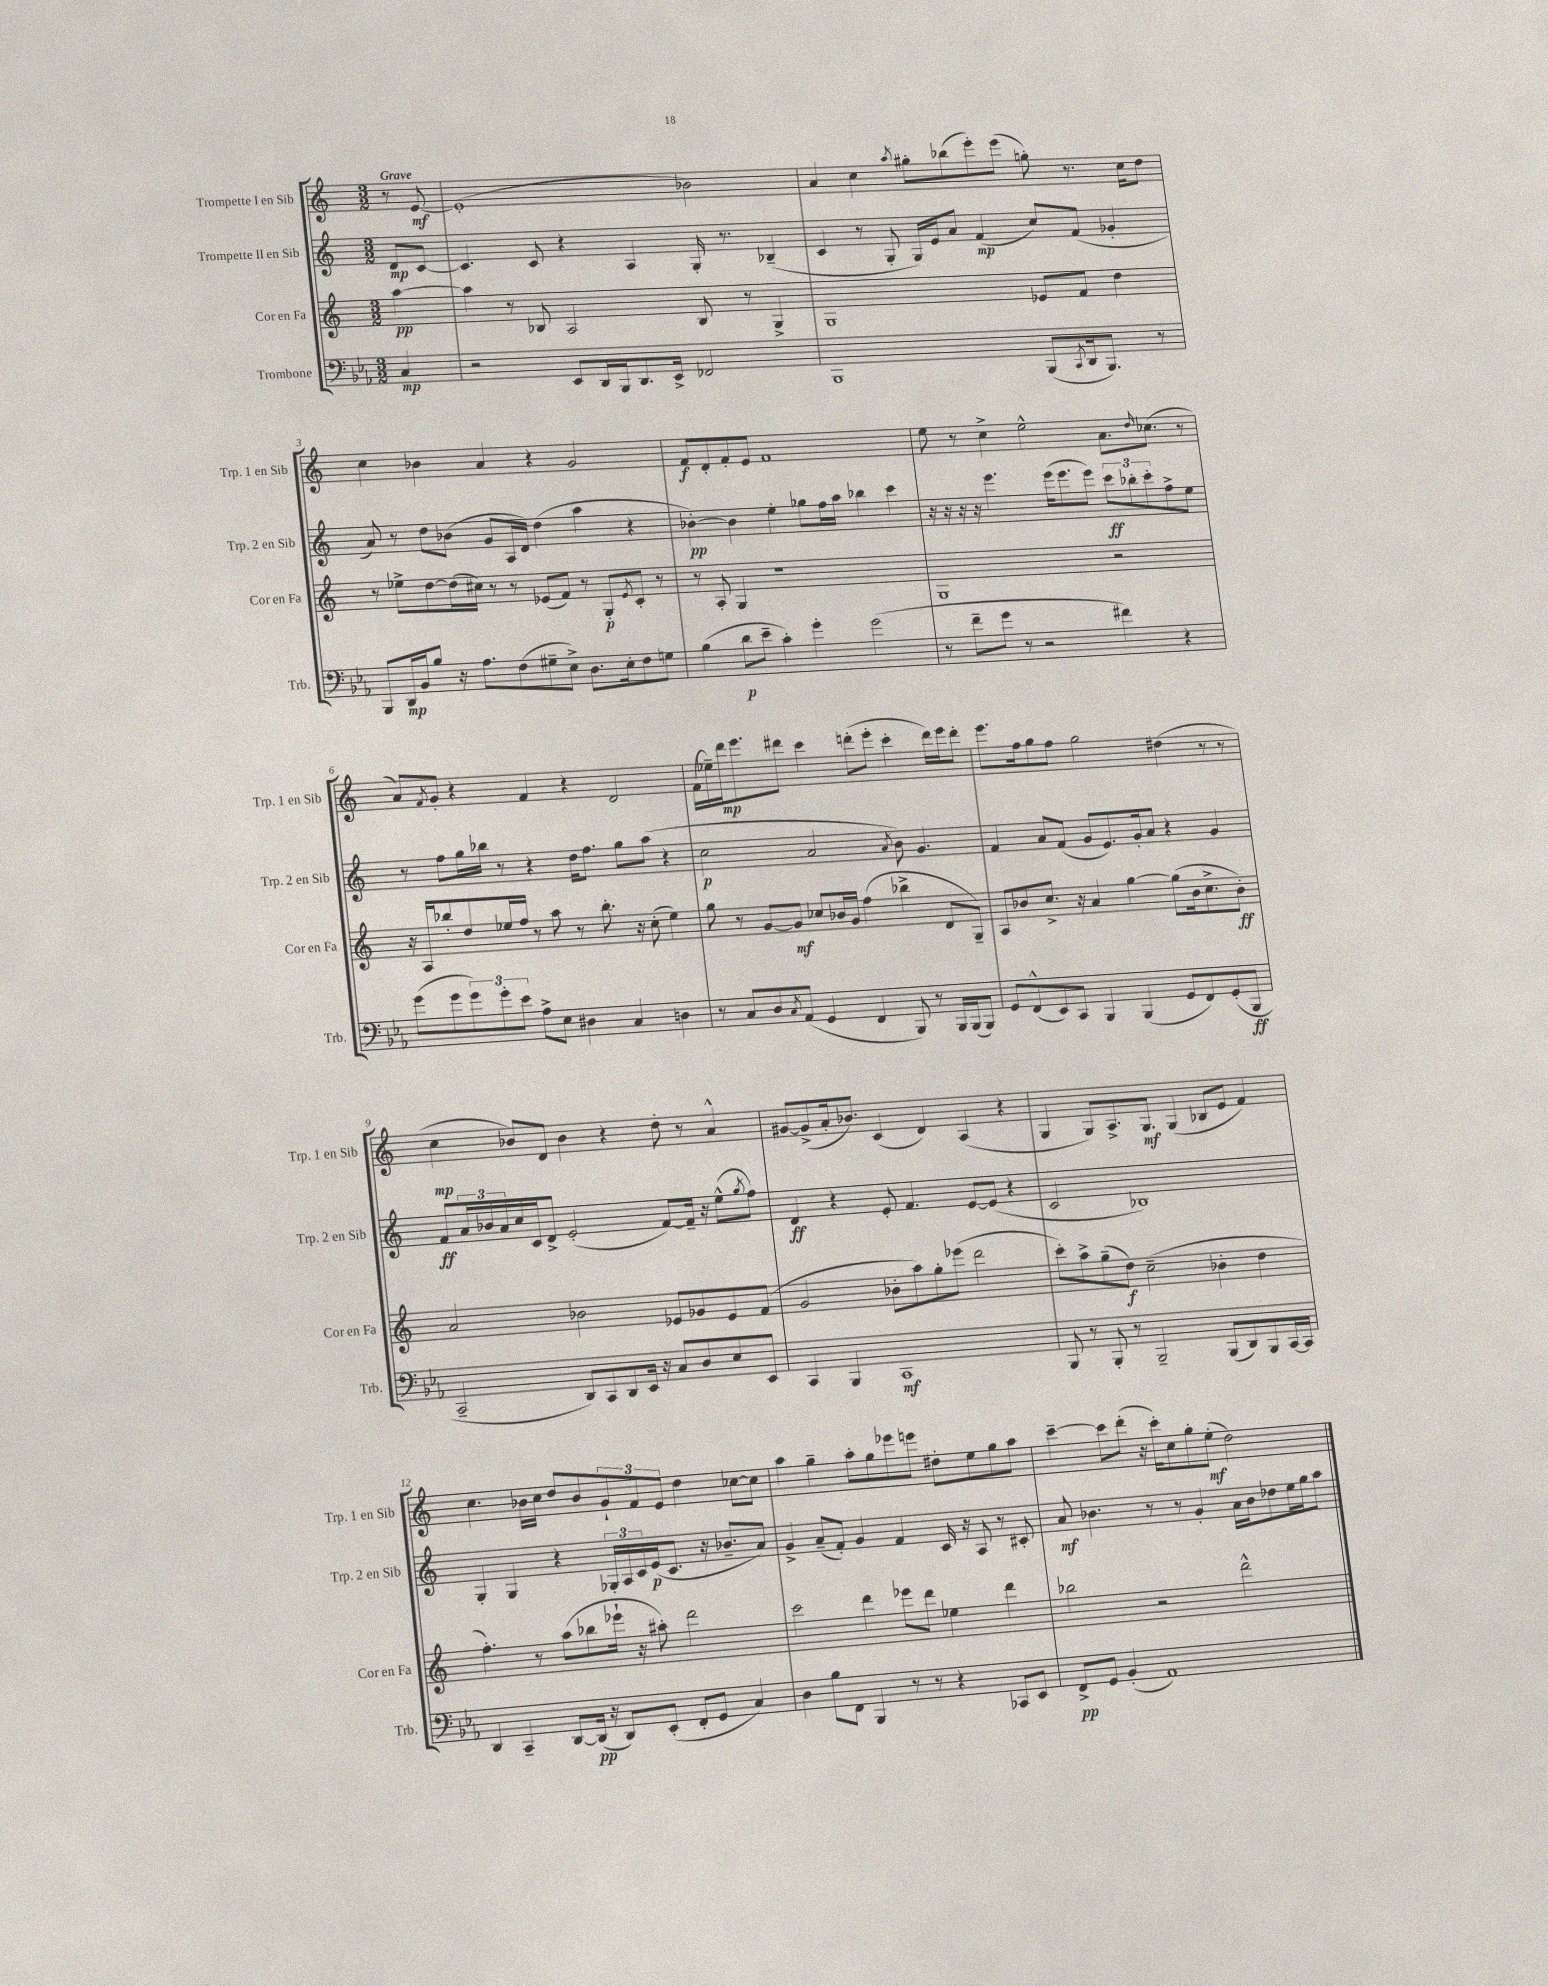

**kern	**kern	**kern	**kern
*staff4	*staff3	*staff2	*staff1
*clefF4	*clefG2	*clefG2	*clefG2
*k[b-e-a-]	*k[]	*k[]	*k[]
*M3/2	*M3/2	*M3/2	*M3/2
4C	[4aa	8d	8r
.	.	[8c	[8e
=	=	=	=
2r	4aa]	4.c]	(1e']
.	8r	.	.
.	8B-	8c	.
8EE-	2A	4r	.
16DD	.	.	.
16BBB-	.	.	.
8.DD	.	4A	.
16EE-^	.	.	.
2FF-	8B-	16G'	2b-)
.	.	8.r	.
.	8r	.	.
.	4G^	(4B-~	.
=	=	=	=
1BBB-	1G	4c	4a
.	.	8r	4cc
.	.	8G'	.
.	.	.	8qaa
.	.	16G)	8gg#'
.	.	16e	.
.	.	8a	(8bb-
.	.	(4f	8eee')
.	.	.	(8eee
(8BBB-	8e-	8cc)	8gg')
8qCC	.	.	.
16DD	8f	(8f	8.r
8.BBB-)	.	.	.
.	4dd	4g-'	.
.	.	.	16cc
8r	.	.	8dd
=	=	=	=
8BBB-	8r	8a)	4cc
16DD	8ee-^	8r	.
16BB-	.	.	.
8B-	[8dd	8dd	4b-
16r	(16dd]	(8b-	.
8.A-	16cc#)	.	.
.	8r	8g	4a
(8F	8r	16A	.
.	.	16d)	.
8G#~	(8e-	(4dd	4r
8E-^)	8f)	.	.
8.D	8r	4aa	2g
.	8G'	.	.
16E-'	.	.	.
.	8qe-	.	.
8F	8c'	4r	.
8G	8r	.	.
=	=	=	=
(4B-	8r	[4b-')	8f
.	8A'	.	8d'
8d	4G	4b-]	8f'
8e-~	.	.	8e
4c')	1r	4ee'	1f
4g'	.	8gg-	.
.	.	16ff	.
.	.	16aa	.
(2g	.	4bb-	.
.	.	4ccc	.
=	=	=	=
8r	1G	16r	8ee
.	.	16r	.
8f~	.	16r	8r
.	.	16r	.
8g	.	4.eee	4cc^
8r	.	.	.
2r	.	.	2ee^^
.	.	(16eee	.
.	.	8.eee	.
.	.	8eee)	.
4f#)	2r	12ccc	8.a
.	.	12bb-'	.
.	.	12ccc'	.
.	.	.	16qqdd
.	.	.	(8.cc-
4r	.	8ff^	.
.	.	8ee	8r
=	=	=	=
(8g	16r	8r	8a)
.	16A	.	.
.	.	.	8qf
8g	8bb-'	8ff	8g'
12g)	8dd	16gg	4r
.	.	16bb-	.
12g'	.	.	.
.	16ee-	8r	.
12e-	.	.	.
.	16ff	.	.
8A-^	8r	4r	4f
8E-	8aa	.	.
4D#	8r	16dd	4r
.	.	8.ff	.
.	8.bb-'	.	.
4C	.	8gg	2d
.	16r	.	.
.	(8cc'	(8aa	.
4D	4ee-)	4r	.
=	=	=	=
8r	8gg	2cc	(16f
.	.	.	16ee-~)
8C	8r	.	16ddd
.	.	.	8.eee
8D	[8g	.	.
8qC	.	.	.
(8AA-	8g]	.	8ddd#
4GG	8cc-	2a	4ccc
.	16b-	.	.
.	16g	.	.
4FF	(4ff	.	(8ddd'
.	.	.	8eee'
.	.	8qa	.
8BBB-)	4bb-^	8b)	4ccc'
8r	.	4.g	.
16BBB-	8d	.	16ddd)
(16BBB-	.	.	16eee
8BBB-)	8G~)	.	8ddd'
=	=	=	=
8GG	8A	4f	8.eee
(8FF^^	8b-	.	.
.	.	.	16ff
8EE-)	8.cc^	8a	8gg
8CC	.	(8f	8ff
.	16r	.	.
4BBB-	4a	8g	2gg
.	.	8.e)	.
(4BBB-	[4gg	.	.
.	.	16g'	.
.	.	8a	.
8GG	(8gg]	4r	(4dd#
8FF)	16b-	.	.
.	8.cc^	.	.
(8GG'	.	4g	8r
8BBB-	8b-')	.	8r
=	=	=	=
2CC~	2a	8f	4cc
.	.	24a	.
.	.	24b-	.
.	.	24a	.
.	.	16cc	8b-)
.	.	16c	.
.	.	8d^	8d
8DD)	2b-	(2e'	4b-
8CC	.	.	.
8DD	.	.	4r
16EE-	.	.	.
16r	.	.	.
8C	8e-	[8f)	8dd'
8D	8g-	16f~]	8r
.	.	16r	.
8E-	8e-	(8ee^^	4a^^
.	.	8qgg	.
8EE-	(8f	8ff)	.
=	=	=	=
4CC	2g	4d	[8g#
.	.	.	(8g#^]
4BBB-	.	4r	16a'
.	.	.	8.b-)
1CC	8b-'	8e'	(4c
.	8aa)	4.f	.
.	8gg'	.	4d)
.	(8eee-	.	.
.	2ddd	[8e	(4A
.	.	(8e]	.
.	.	4r	4r
=	=	=	=
8BBB-	8ccc')	2c	4G
8r	8aa^	.	.
8BBB-'	(8gg~	.	8G)
8r	8dd)	.	8.A^
2BBB-~	(2cc~	1B-)	.
.	.	.	8.G
.	.	.	(4G
(8BBB-	4b-'	.	8B-
8DD)	.	.	8e
8BBB-	4dd	.	4f)
[16CC	.	.	.
16CC]	.	.	.
=	=	=	=
4DD	4.ff')	4G'	4.cc
4CC~	.	4G	.
.	8r	.	16b-
.	.	.	16cc
[8DD	(8aa	4r	8dd
(16DD]	8bb-	.	8b-
16r	.	.	.
8DD)	16eee-`	24G-'	12g`
.	.	24A	.
.	16r	.	.
.	.	24c	12f
(8EE-'	8aa#')	(16e	.
.	.	.	12e
.	.	8.c	.
8FF'	2ddd	.	4dd
8GG	.	16r	.
.	.	8.b-~	.
4C)	.	.	[8cc-
.	.	8a)	8cc-]
=	=	=	=
4D	2ccc	4g^	4aa
8B-	.	(8a~	4gg~
8FF	.	8f')	.
4BBB-	4ddd	4g	8aa'
.	.	.	8gg
8r	8eee-	4f	8eee-
8r	8ddd	.	8eee
4r	4ee-	16c	8dd#'
.	.	16r	.
.	.	8A	8ee
8CC-	4ddd	8r	8gg
8EE-	.	8c#'	8aa
=	=	=	=
8FF^	2bb-	8a	[4ccc~
8GG	.	4.b-	.
(4BB-'	.	.	8ccc]
.	.	.	(8ddd'
1AA-)	2r	8r	16r
.	.	.	16ccc')
.	.	8r	8cc
.	.	4g'	8gg'
.	.	.	(8ee'
.	2ddd^^	16a	2dd)
.	.	16b-	.
.	.	8dd-	.
.	.	16ee	.
.	.	16gg	.
.	.	8aa	.
==	==	==	==
*-	*-	*-	*-
